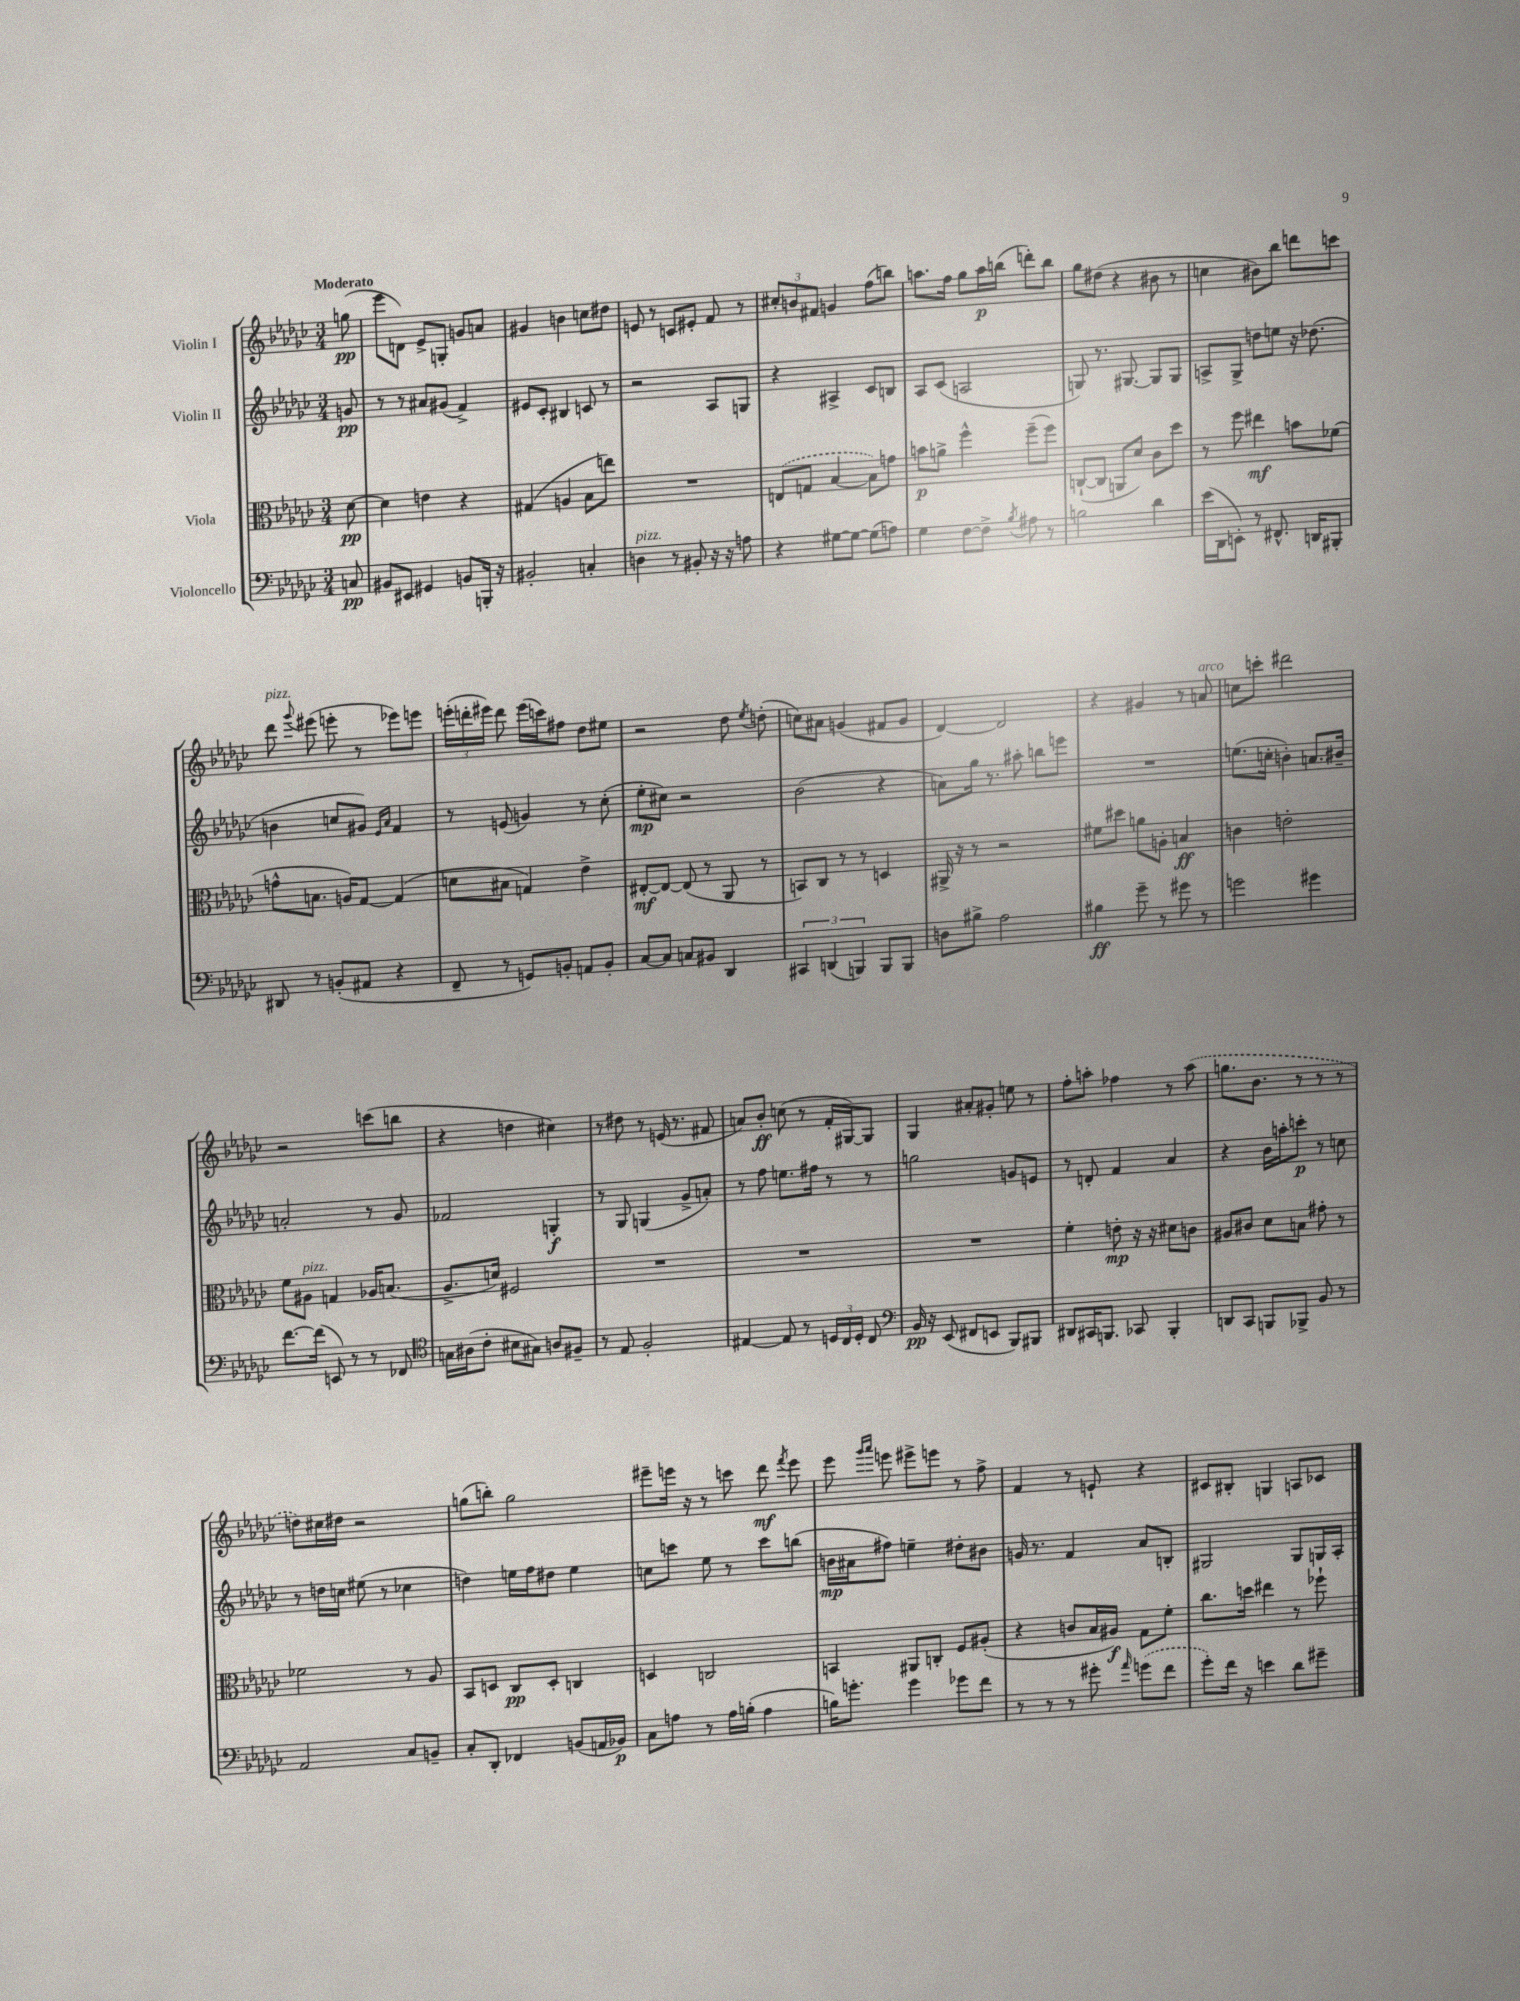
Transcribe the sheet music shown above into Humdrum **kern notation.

**kern	**dynam	**kern	**dynam	**kern	**dynam	**kern	**dynam
*part4	*part4	*part3	*part3	*part2	*part2	*part1	*part1
*staff4	*staff4	*staff3	*staff3	*staff2	*staff2	*staff1	*staff1
*I"Violoncello	*	*I"Viola	*	*I"Violin II	*	*I"Violin I	*
*clefF4	*	*clefC3	*	*clefG2	*	*clefG2	*
*k[b-e-a-d-g-c-]	*	*k[b-e-a-d-g-c-]	*	*k[b-e-a-d-g-c-]	*	*k[b-e-a-d-g-c-]	*
*M3/4	*	*M3/4	*	*M3/4	*	*M3/4	*
=	=	=	=	=	=	=	=
!	!	!	!	!	!	!LO:TX:a:B:t=Moderato	!
8Cn/	pp	[8d-\	pp	8gn/	pp	(8ggn\	pp
=1	=1	=1	=1	=1	=1	=1	=1
8BB#X/L	.	4d-\]	.	8r	.	8eee-\L	.
8EE#X/J	.	.	.	8r	.	8dn\J)	.
4GG#X/	.	4en\	.	8a#X/L	.	8e-^/L	.
.	.	.	.	(8g#X/J	.	8Gn'/J	.
8BBn/L	.	4r	.	4f^/)	.	8gn/L	.
16BBBn'/Jk	.	.	.	.	.	8an/J	.
16r	.	.	.	.	.	.	.
=2	=2	=2	=2	=2	=2	=2	=2
2BB#X'/	.	(4G#X/	.	8e#X/L	.	4g#X/	.
.	.	.	.	8c-'/J	.	.	.
.	.	4An/	.	4B#X/	.	4bn\	.
4Cn'/	.	8B-\L	.	8cn/	.	8ccn\L	.
.	.	8een\J)	.	8r	.	8dd#X\J	.
=3	=3	=3	=3	=3	=3	=3	=3
!LO:TX:a:i:t=pizz.	!	!	!	!	!	!	!
4Dn\	.	2.r	.	2r	.	8en/	.
.	.	.	.	.	.	8r	.
8r	.	.	.	.	.	8cn/L	.
8BB#X'/	.	.	.	.	.	8e#X'/J	.
16r	.	.	.	8A-/L	.	8f/	.
16r	.	.	.	.	.	.	.
8An\	.	.	.	8Gn/J	.	8r	.
=4	=4	=4	=4	=4	=4	=4	=4
4r	.	(8En/L	.	4r	.	12cc#X'/L	.
.	.	.	.	.	.	12bn/	.
.	.	8Gn/J	.	.	.	.	.
.	.	.	.	.	.	12f#X/J	.
[8G#X\L	.	[4B-/	.	4A#X^/	.	4gn/	.
8G#\J_	.	.	.	.	.	.	.
(8G#\L]	.	8B-\L])	.	8c-/L	.	(8ff\L	.
8An\J)	.	8gn\J	.	8Bn/J	.	8bbn\J)	.
=5	=5	=5	=5	=5	=5	=5	=5
4G-\	.	8bn\L	p	8A-/L	.	8.aan\L	.
.	.	8an^\J	.	(8c-/J	.	.	.
.	.	.	.	.	.	16ff\Jk	.
[8F\L	.	4ff^^\	.	2An/	.	8gg-\L	.
8F^\J]	.	.	.	.	.	16aa\L	p
.	.	.	.	.	.	(16bbn\JJ	.
8qB-/	.	.	.	.	.	.	.
8A#X\	.	(8ff~\L	.	.	.	8dddn'\L)	.
8r	.	8ff\J)	.	.	.	8bb\J	.
=6	=6	=6	=6	=6	=6	=6	=6
2Bn\	.	([8Cn`/L	.	8Gn/)	.	8gg-\L	.
.	.	8C/J]	.	8.r	.	(8dd#X\J	.
.	.	8AAn/L	.	.	.	4r	.
.	.	.	.	[8.G#X/	.	.	.
.	.	8d-/J)	.	.	.	.	.
4d-\	.	8c-\L	.	8G#/L]	.	8b#X\	.
.	.	8dd-\J	.	8G#/J	.	8r	.
=7	=7	=7	=7	=7	=7	=7	=7
(16e-\LL	.	8r	.	8An^/L	.	4ccn\	.
16DD-\J	.	.	.	.	.	.	.
8EEn'\J)	.	8ff\	.	8G-^/J	.	.	.
8r	.	4ee#X\	mf	8ddn\L	.	8b#X\L)	.
8.FF#X^^/	.	.	.	8een\J	.	8bb-\J	.
.	.	8bn\L	.	16r	.	8dddn\L	.
16DDn/KL	.	.	.	(8.dd-X\	.	.	.
8BBB#X'/J	.	(8f-X\J	.	.	.	8cccn\J	.
!!LO:LB:g=z
=8	=8	=8	=8	=8	=8	=8	=8
!	!	!	!	!	!	!LO:TX:a:i:t=pizz.	!
8DD#X/	.	8gn^^\L	.	4bn\	.	8ddd-\	.
.	.	.	.	.	.	8qqggg-/	.
8r	.	8.Bn\J	.	.	.	(8eee#X\	.
(8BBn'/L	.	.	.	8ccn/L	.	8eeen'\	.
.	.	16An/KL)	.	.	.	.	.
8AA#X/J	.	[8G-/J	.	8g#X/J)	.	8r	.
.	.	.	.	16qqe-/LL	.	.	.
.	.	.	.	16qqa-/JJ	.	.	.
4r	.	(4G-/]	.	4f/	.	8eee-X\L)	.
.	.	.	.	.	.	8eeen\J	.
=9	=9	=9	=9	=9	=9	=9	=9
8FF~/	.	8dn\L	.	8r	.	(24eeen'\LL	.
.	.	.	.	.	.	24dddn'\	.
.	.	.	.	.	.	24eee#X\JJ)	.
8r	.	8B#X\J	.	(8en/	.	8ddd\	.
8GGn/L)	.	4Gn/)	.	4gn/)	.	(16eee#\LL	.
.	.	.	.	.	.	16cccn\J)	.
8BBn'/J	.	.	.	.	.	8ff#X\J	.
8AAn/L	.	4e-^\	.	8r	.	8dd-\L	.
8BB'/J	.	.	.	(8cc-'\	.	8ee#X\J	.
=10	=10	=10	=10	=10	=10	=10	=10
[8C-/L	.	[8E#X'/L	mf	8ee-'\L	mp	2r	.
8C-/J]	.	8E#/J_	.	8cc#X\J)	.	.	.
8Cn/L	.	(8E#/]	.	2r	.	.	.
8BB#X/J	.	8r	.	.	.	.	.
4DD-/	.	8AA-/	.	.	.	8dd-\	.
.	.	.	.	.	.	8qee-/	.
.	.	8r	.	.	.	(8ddn'\	.
=11	=11	=11	=11	=11	=11	=11	=11
6CC#X/	.	8BBn/L)	.	(2b-\	.	8ccn\L)	.
.	.	8C-/J	.	.	.	8a#X\J	.
(6DDn/	.	.	.	.	.	.	.
.	.	8r	.	.	.	(4gn/	.
6BBBn/)	.	.	.	.	.	.	.
.	.	8r	.	.	.	.	.
8BBB/L	.	4Dn/	.	4r	.	8f#X/L	.
8BBB/J	.	.	.	.	.	8g/J	.
=12	=12	=12	=12	=12	=12	=12	=12
8Dn\L	.	16AA#X^/	.	8an\L)	.	[4d-/)	.
.	.	16r	.	.	.	.	.
8B#X^\J	.	8r	.	16gg-\Jk	.	.	.
.	.	.	.	8.r	.	.	.
2A-\	.	2r	.	.	.	2d-/]	.
.	.	.	.	8aa#X'\	.	.	.
.	.	.	.	8bbn\L	.	.	.
.	.	.	.	8eeen\J	.	.	.
=13	=13	=13	=13	=13	=13	=13	=13
4B#X\	ff	8f#X\L	.	2.r	.	4r	.
.	.	8dd#X\J	.	.	.	.	.
8g-~\	.	8an\L	.	.	.	4g#X/	.
8r	.	8An'\J	.	.	.	.	.
8g#X\	.	4Bn/	ff	.	.	8r	.
!	!	!	!	!	!	!LO:TX:a:i:t=arco	!
8r	.	.	.	.	.	8an/	.
=14	=14	=14	=14	=14	=14	=14	=14
2gn\	.	4cn\	.	(8.een\L	.	8ccn\L	.
.	.	.	.	.	.	8cccn'\J	.
.	.	.	.	16ccn'\Jk	.	.	.
.	.	2en'\	.	4bn'\)	.	2ddd#X\	.
4g#X\	.	.	.	8.an/L	.	.	.
.	.	.	.	16b#X~/Jk	.	.	.
!!LO:LB:g=z
=15	=15	=15	=15	=15	=15	=15	=15
[8.f\L	.	8f\L	.	2an'/	.	2r	.
!	!	!LO:TX:a:i:t=pizz.	!	!	!	!	!
.	.	8A#X\J	.	.	.	.	.
(16f\Jk]	.	.	.	.	.	.	.
8EEn/)	.	4Gn/	.	.	.	.	.
8r	.	.	.	.	.	.	.
8r	.	16A-X/KL	.	8r	.	(8cccn\L	.
.	.	(8.Bn/J	.	.	.	.	.
8FF-X/	.	.	.	8g-/	.	8bbn\J	.
=16	=16	=16	=16	=16	=16	=16	=16
*clefC4	*	*	*	*	*	*	*
16Gn\LL	.	8.A-^/L	.	2f-X/	.	4r	.
(16A#X\J	.	.	.	.	.	.	.
8c-'\J	.	.	.	.	.	.	.
.	.	16dn/Jk)	.	.	.	.	.
8B#X\L	.	2F#X/	.	.	.	4ddn\	.
8G#X\J)	.	.	.	.	.	.	.
8An/L	.	.	.	4Gn'/	f	4cc#X\)	.
8F#X~/J	.	.	.	.	.	.	.
=17	=17	=17	=17	=17	=17	=17	=17
8r	.	2.r	.	8r	.	8r	.
8E-/	.	.	.	8G-/	.	8dd#X\	.
2F'/	.	.	.	(4Gn/	.	8r	.
.	.	.	.	.	.	(16en/	.
.	.	.	.	.	.	8.r	.
.	.	.	.	8g-^/L	.	.	.
.	.	.	.	8an'/J)	.	8f#X/	.
=18	=18	=18	=18	=18	=18	=18	=18
[4E#X/	.	2.r	.	8r	.	8an/L)	.
.	.	.	.	8ff\	.	8b-'/J	ff
8E#/]	.	.	.	8.een\L	.	(8ccn\	.
8r	.	.	.	.	.	8r	.
.	.	.	.	16ff#X\Jk	.	.	.
24Dn/LL	.	.	.	8r	.	16f'/LL	.
24C-/	.	.	.	.	.	.	.
.	.	.	.	.	.	[16G#X/J)	.
24D'/JJ	.	.	.	.	.	.	.
8C-/	.	.	.	8r	.	8G#/J]	.
=19	=19	=19	=19	=19	=19	=19	=19
*clefF4	*	*	*	*	*	*	*
16BB-/	pp	2.r	.	2ggn\	.	4G-/	.
16r	.	.	.	.	.	.	.
(8EE-/	.	.	.	.	.	.	.
8FF#X/L	.	.	.	.	.	8a#X'/L	.
8EEn/J	.	.	.	.	.	8g#X'/J	.
8BBB-/L)	.	.	.	8gn/L	.	8een\	.
8BBB#X/J	.	.	.	8en/J	.	8r	.
=20	=20	=20	=20	=20	=20	=20	=20
8DD#X/L	.	4f'\	.	8r	.	8ff'\L	.
16CC#X/K	.	.	.	8dn'/	.	8aan'\J	.
8.BBBn/J	.	.	.	.	.	.	.
.	.	8en'\	mp	4f/	.	4ff-X\	.
8CC-X/	.	16r	.	.	.	.	.
.	.	16r	.	.	.	.	.
4BBB'/	.	8d#X\L	.	4a-/	.	8r	.
.	.	8cn\J	.	.	.	(8aa\	.
=21	=21	=21	=21	=21	=21	=21	=21
8DDn/L	.	8A#X/L	.	4r	.	8.ggn\L	.
8CC-/J	.	8c#X/J	.	.	.	.	.
.	.	.	.	.	.	8.b-\J	.
8BBBn/L	.	8d-\L	.	16b-\LL	.	.	.
.	.	.	.	16aan'\J	.	.	.
8BBB-X^/J	.	8Bn\J	.	8cccn'\J	p	8r	.
8BB-/	.	8g#X'\	.	8r	.	8r	.
8r	.	8r	.	8ccn\	.	8r	.
!!LO:LB:g=z
=22	=22	=22	=22	=22	=22	=22	=22
2AA-/	.	2f-X\	.	8r	.	8ddn\L)	.
.	.	.	.	16ddn\LL	.	16cc#X\L	.
.	.	.	.	16ccn\JJ	.	16dd#X\JJ	.
.	.	.	.	(8ee#X\	.	2r	.
.	.	.	.	8r	.	.	.
8C-/L	.	8r	.	4cc-X\	.	.	.
8BBn~/J	.	8A-/	.	.	.	.	.
=23	=23	=23	=23	=23	=23	=23	=23
8C-'/L	.	8BB-/L	.	4ddn\)	.	(8ggn\L	.
8DD-'/J	.	8Dn/J	.	.	.	8bbn'\J)	.
4FF-X/	.	8C-/L	pp	16een\LL	.	2gg\	.
.	.	.	.	16ff\J	.	.	.
.	.	8D'/J	.	8dd#X\J	.	.	.
(8BBn/L	.	4Cn/	.	4ee\	.	.	.
16AAn/L	.	.	.	.	.	.	.
16BB-X/JJ)	p	.	.	.	.	.	.
=24	=24	=24	=24	=24	=24	=24	=24
8C-\L	.	4Dn/	.	8ccn\L	.	8eee#X~\L	.
8An\J	.	.	.	8cccn\J	.	16eeen\Jk	.
.	.	.	.	.	.	16r	.
8r	.	2Cn/	.	8ee-\	.	8r	.
16A\LL	.	.	.	8r	.	8cccn\	.
(16Bn'\JJ	.	.	.	.	.	.	.
4A\	.	.	.	8ccc\L	.	8ddd-\	mf
.	.	.	.	.	.	8qfff/	.
.	.	.	.	(8bbn\J	.	8eee\	.
=25	=25	=25	=25	=25	=25	=25	=25
16Bn\KL)	.	4BBn/	.	16bn\LL	mp	8eee-\	.
8.gn'\J	.	.	.	16a#X\J	.	.	.
.	.	.	.	.	.	16qqggg-/LL	.
.	.	.	.	.	.	16qqaaa-/JJ	.
.	.	.	.	8ff#X\J)	.	8eeen\	.
4g\	.	8AA#X/L	.	4een~\	.	8eee#X^\L	.
.	.	8Cn'/J	.	.	.	8eeen\J	.
8g-X\L	.	8F/L	.	8dd#X'\L	.	8r	.
8f\J	.	(8A#X'/J	.	8b#X\J	.	8ff^\	.
=26	=26	=26	=26	=26	=26	=26	=26
8r	.	4r	.	16gn/	.	4f/	.
.	.	.	.	8.r	.	.	.
8r	.	.	.	.	.	.	.
8r	.	8cn/L	.	4f/	.	8r	.
8g#X'\	.	16B-/L	.	.	.	8en`/	.
.	.	16A#X/JJ)	f	.	.	.	.
16qqa-/	.	.	.	.	.	.	.
(8gn\L	.	8G-\L	.	8a-/L	.	4r	.
8f\J	.	8f'\J	.	8Bn'/J	.	.	.
=27	=27	=27	=27	=27	=27	=27	=27
8g-'\L)	.	8.cc-\L	.	2G#X/	.	8c#X/L	.
16f\Jk	.	.	.	.	.	8B#X'/J	.
16r	.	16ddn\Jk	.	.	.	.	.
4en\	.	4ee#X\	.	.	.	4Gn/	.
8d-\L	.	8r	.	8G#/L	.	8An/L	.
8g#X~\J	.	8ff-X`\	.	16Gn/L	.	8c-X/J	.
.	.	.	.	16A-'/JJ	.	.	.
==	==	==	==	==	==	==	==
*-	*-	*-	*-	*-	*-	*-	*-
